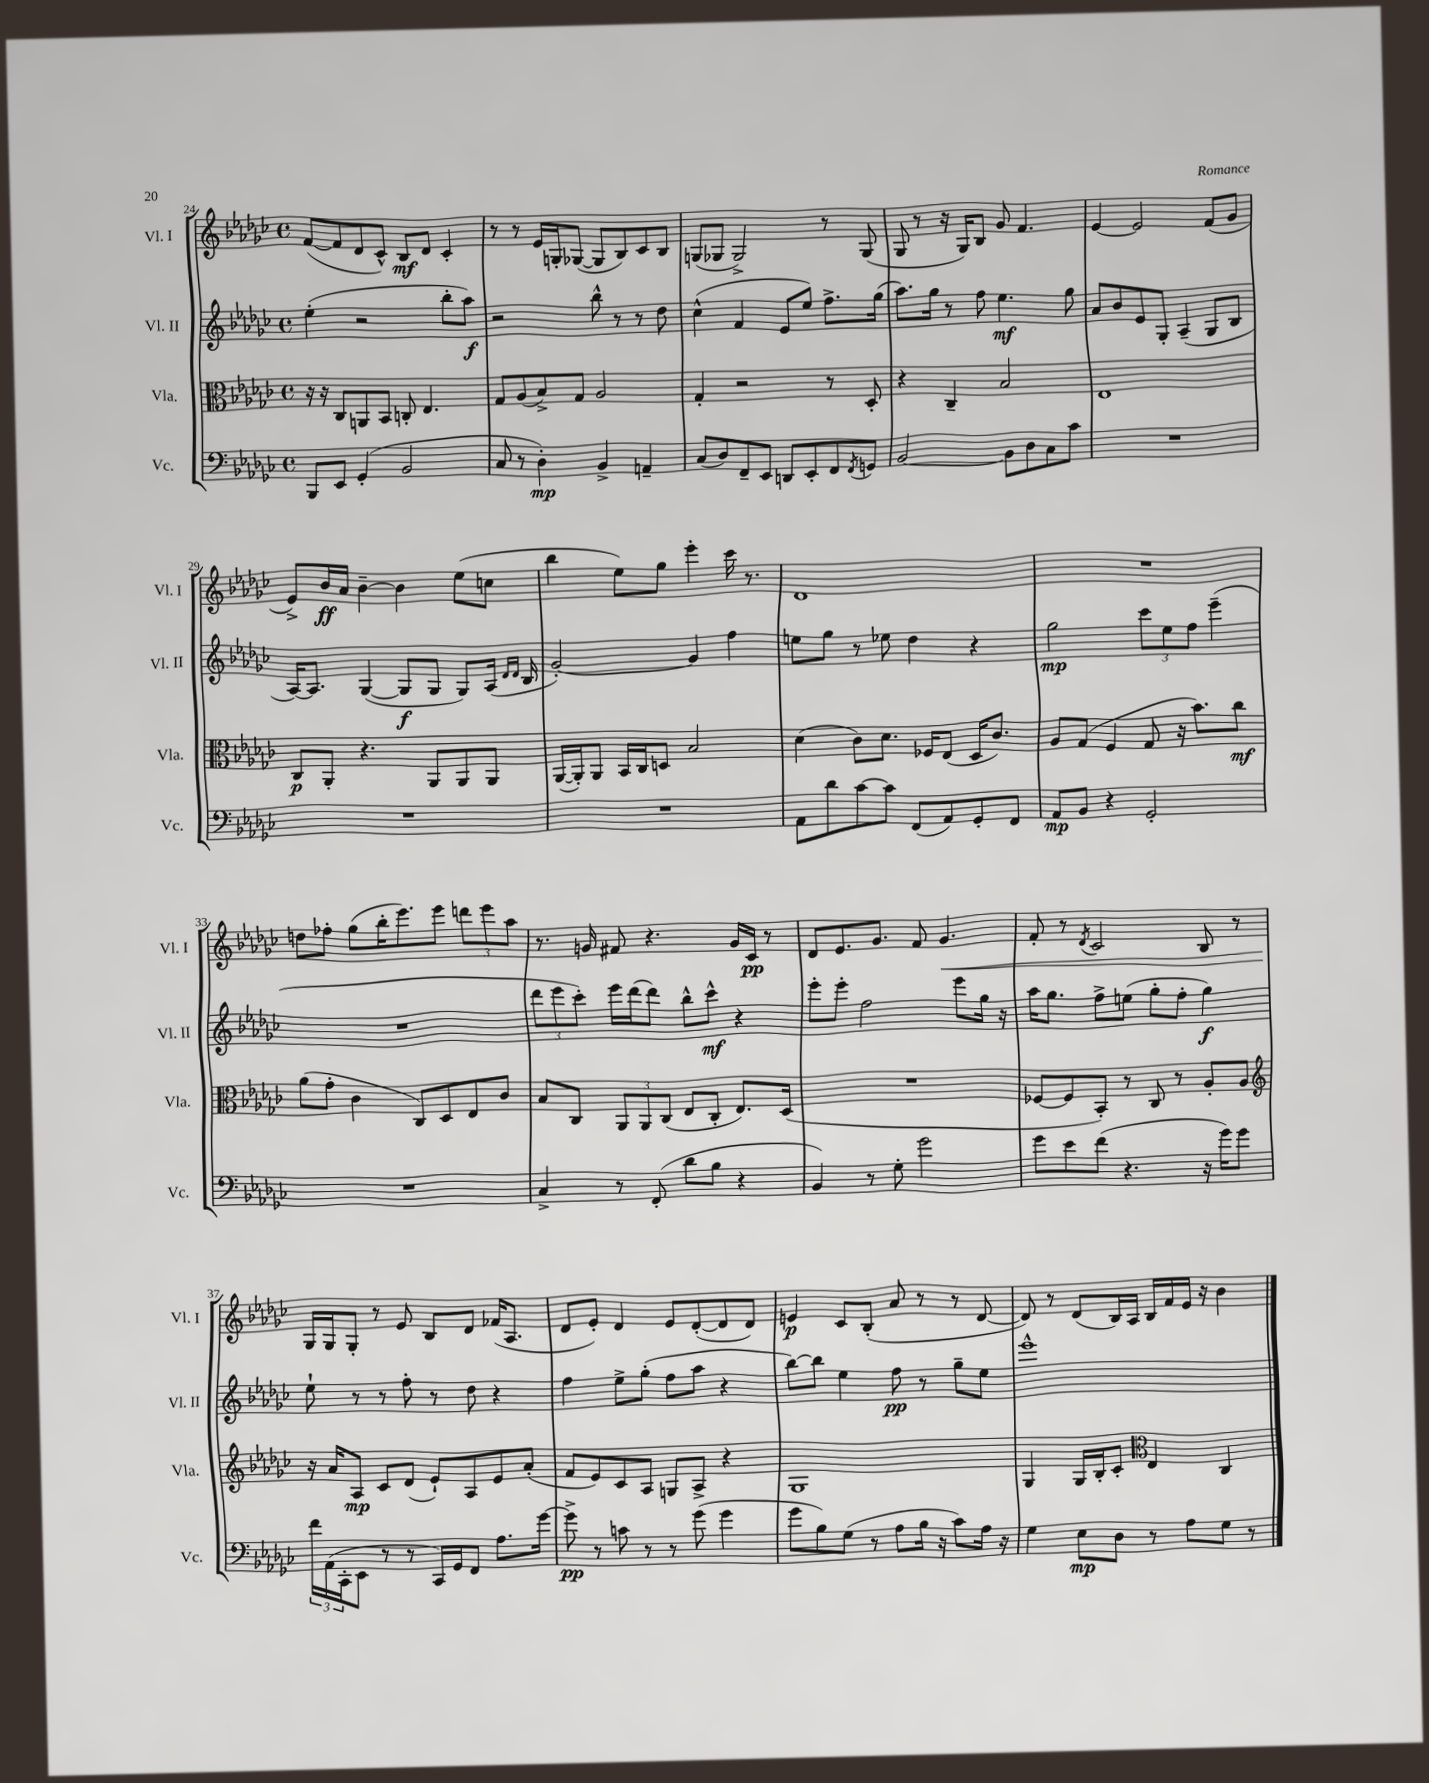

**kern	**kern	**kern	**kern
*staff4	*staff3	*staff2	*staff1
*clefF4	*clefC3	*clefG2	*clefG2
*k[b-e-a-d-g-c-]	*k[b-e-a-d-g-c-]	*k[b-e-a-d-g-c-]	*k[b-e-a-d-g-c-]
*M4/4	*M4/4	*M4/4	*M4/4
*met(c)	*met(c)	*met(c)	*met(c)
8BBB-/L	16r	(4ee-'\	([8f/L
.	16r	.	.
8EE-/J	8C-/L	.	8f/]
(4GG-'/	8AA/	2r	8d-/
.	8BB-/J	.	8c-^^/J)
2BB-/	8C'/	.	8B-/L
.	4.E-/	.	8d-/J
.	.	8bb-'\L	4c-'/
.	.	8aa-\J)	.
=	=	=	=
8C-/	8G-/L	2r	8r
8r	(8A-/	.	8r
4D-'\)	8B-^/)	.	16e-/LL
.	.	.	16G'/J
.	8G-/J	.	([8G-/J
4BB-^/	2A-/	8bb-^^\	8G-/]L
.	.	8r	8B-/)
4AA~/	.	8r	8c-/
.	.	8dd-\	8B-/J
=	=	=	=
(8C-/L	4G-'/	(4cc-^^\	(8G/L
8D-/)	.	.	8G-/J
8FF~/	2r	4f/	2G-^/)
8EE-/J	.	.	.
8DD/L	.	8e-/L	.
8EE-'/	.	8ee-/J)	.
8FF/	8r	8.ff^\L	8r
8qFF/	.	.	.
8GG/J	8D-'/	.	(8G-/
.	.	(16gg-\Jk	.
=	=	=	=
[2BB-/	4r	8.aa-\L)	8G-/
.	.	.	8r
.	.	16gg-\Jk	.
.	4C-~/	8r	16r
.	.	.	16G-/LK)
.	.	8ff\	8B-/J
8BB-\]L	2B-/	4.ee-\	8g-/
8D-\	.	.	4.f/
8C-\	.	.	.
8c-\J	.	8gg-\	.
=	=	=	=
1r	1E-	8a-/L	[4e-/
.	.	8b-/	.
.	.	8e-/	2e-/]
.	.	8G-'/J	.
.	.	(4A-~/	.
.	.	8G-/L	(8f/L
.	.	8B-/J	8g-/J
=	=	=	=
1r	8C-/L	[16A-/LK)	8e-^/L)
.	.	8.A-/]J	.
.	8AA-'/J	.	16b-/L
.	.	.	16a-/JJ
.	4.r	([4G-/	[4b-~\
.	.	8G-/]L	4b-\]
.	8AA-/L	8G-/J	.
.	8AA-/	8G-/L)	(8ee-\L
.	8AA-/J	(16A-/Jk	8cc\J
.	.	16qqd-/LL	.
.	.	16qqd-/JJ	.
.	.	16B-/	.
=	=	=	=
1r	([16AA-/LL	[2g-'/)	4bb-\
.	16AA-'/]J)	.	.
.	8AA-/J	.	.
.	16BB-/LL	.	8ee-\L)
.	16C-/J	.	.
.	8D/J	.	8gg-\J
.	2B-/	4g-/]	4eee-'\
.	.	4ff\	16ccc-\
.	.	.	8.r
=	=	=	=
8AA-\L	(4d-\	8ee\L	1d-
8d-\	.	8gg-\J	.
[8c-\	8c-\L)	8r	.
8c-\]J	8.d-\J	8ee-\	.
(8FF/L	.	4dd-\	.
.	16F-/LK	.	.
8AA-/)	(8E-/J	.	.
8GG-'/	16D-/LK	4r	.
.	8.c-/J)	.	.
8FF/J	.	.	.
=	=	=	=
8AA-/L	8A-/L	2gg-\	1r
8BB-/J	(8G-/J	.	.
4r	4F/	.	.
2GG-'/	8G-/	12ccc-\L	.
.	.	12ee-\	.
.	16r	.	.
.	.	12ff\J	.
.	8.b-\L)	.	.
.	.	(4eee-~\	.
.	8cc-\J	.	.
=	=	=	=
1r	(8a-\L	1r	8dd\L
.	8g-'\J	.	8ff-'\J
.	4c-\	.	(8gg-\L
.	.	.	16bb-'\K
.	.	.	8.eee-\)
.	8C-/L)	.	.
.	8D-/	.	8eee-\J
.	8E-/	.	12ddd\L
.	.	.	12eee-\
.	8c-/J	.	.
.	.	.	12aa-\J
=	=	=	=
4C-^/	8B-/L	12ddd-\L	8.r
.	.	12eee-\	.
.	8C-/J	.	.
.	.	12ccc-'\J)	.
.	.	.	16g/
8r	12AA-/L	16eee-\LL	8f#/
.	.	(16ddd-\J	.
.	12AA-/	.	.
(8FF'/	.	8ddd-\J)	4.r
.	(12C-/J	.	.
8d-\L	8E-/L	8bb-^^\L	.
8B-\J	8C-'/J	8ccc-^^\J	.
4r	8.E-/L)	4r	16g/LL
.	.	.	16c-/JJ
.	.	.	8r
.	(16D-/Jk	.	.
=	=	=	=
4BB-/)	1r	8eee-'\L	8d-/L
.	.	8eee-'\J	8.e-/
8r	.	2ff\	.
.	.	.	8.g-/J
8G-'\	.	.	.
2g-\	.	.	8f/
.	.	.	4.g-/
.	.	8eee-\L	.
.	.	16gg-\Jk	.
.	.	16r	.
=	=	=	=
8g-\L	[8F-/L	16aa-\LK	8f'/
.	.	8.gg-\J	.
8e-\	8F-/]	.	8r
.	.	.	8qd-/
(8f\J	8BB-'/J)	8ff^\L	2c-/
4.r	8r	(8ee\J	.
.	8C-/	8gg-'\L	.
.	8r	8ff'\J	.
16r	8A-'/L	4gg-\)	8B-/
16g-\LK)	.	.	.
8g-\J	8A-/J	.	8r
=	=	=	=
*	*clefG2	*	*
24f\LL	16r	8ee-`\	16G-/LL
(24AA-\	.	.	.
.	16a-/LK	.	16G-/J
24CC-'\J	.	.	.
8EE-\J	8A-/J	8r	8G-'/J
8r	8c-/L	8r	8r
8r	(8d-/J	8ff'\	8e-/
16CC-/LL)	8e-`/L)	8r	8B-/L
16GG-/J	.	.	.
8FF/J	8A-/	8dd-\	8d-/J
8.A-\L	8e-/	4r	(16f-/LK
.	.	.	8.A-/J
.	(8a-'/J	.	.
[16g-\Jk	.	.	.
=	=	=	=
8g-^\]	8f/L	4ff\	8d-/L
8r	8e-/)	.	8e-'/J)
8c\	8c-/	8ee-^\L	4d-/
8r	8A-/J	(8gg-'\J	.
8r	8G/L	8ff\L	8e-/L
(8g-\	8A-^/J	8aa-\J	([8d-'/
4g-\	4r	4r	8d-/]
.	.	.	8d-/J)
=	=	=	=
8g-\L	1G-	[8bb-\L)	4e/
8B-\)	.	8bb-\]J	.
(8G-\J	.	4ee-\	8c-/L
8r	.	.	(8B-'/J
8A-\L	.	8ff\	8a-/
16B-\Jk	.	8r	8r
16r	.	.	.
8c-\L)	.	8gg-~\L	8r
16A-\Jk	.	8ee-\J	[8d-/
16r	.	.	.
=	=	=	=
4G-\	4G-/	1eee-^^	8d-/])
.	.	.	8r
8E-\L	16G-/LL	.	(8d-/L
.	16B-'/J	.	.
8D-\J	8c-'/J	.	16B-/L)
.	.	.	16A-/JJ
*	*clefC3	*	*
8r	4E-/	.	16B-/LL
.	.	.	16f/
8A-\L	.	.	16e-/JJ
.	.	.	16r
8G-\J	4C-/	.	4b-\
8r	.	.	.
==	==	==	==
*-	*-	*-	*-
